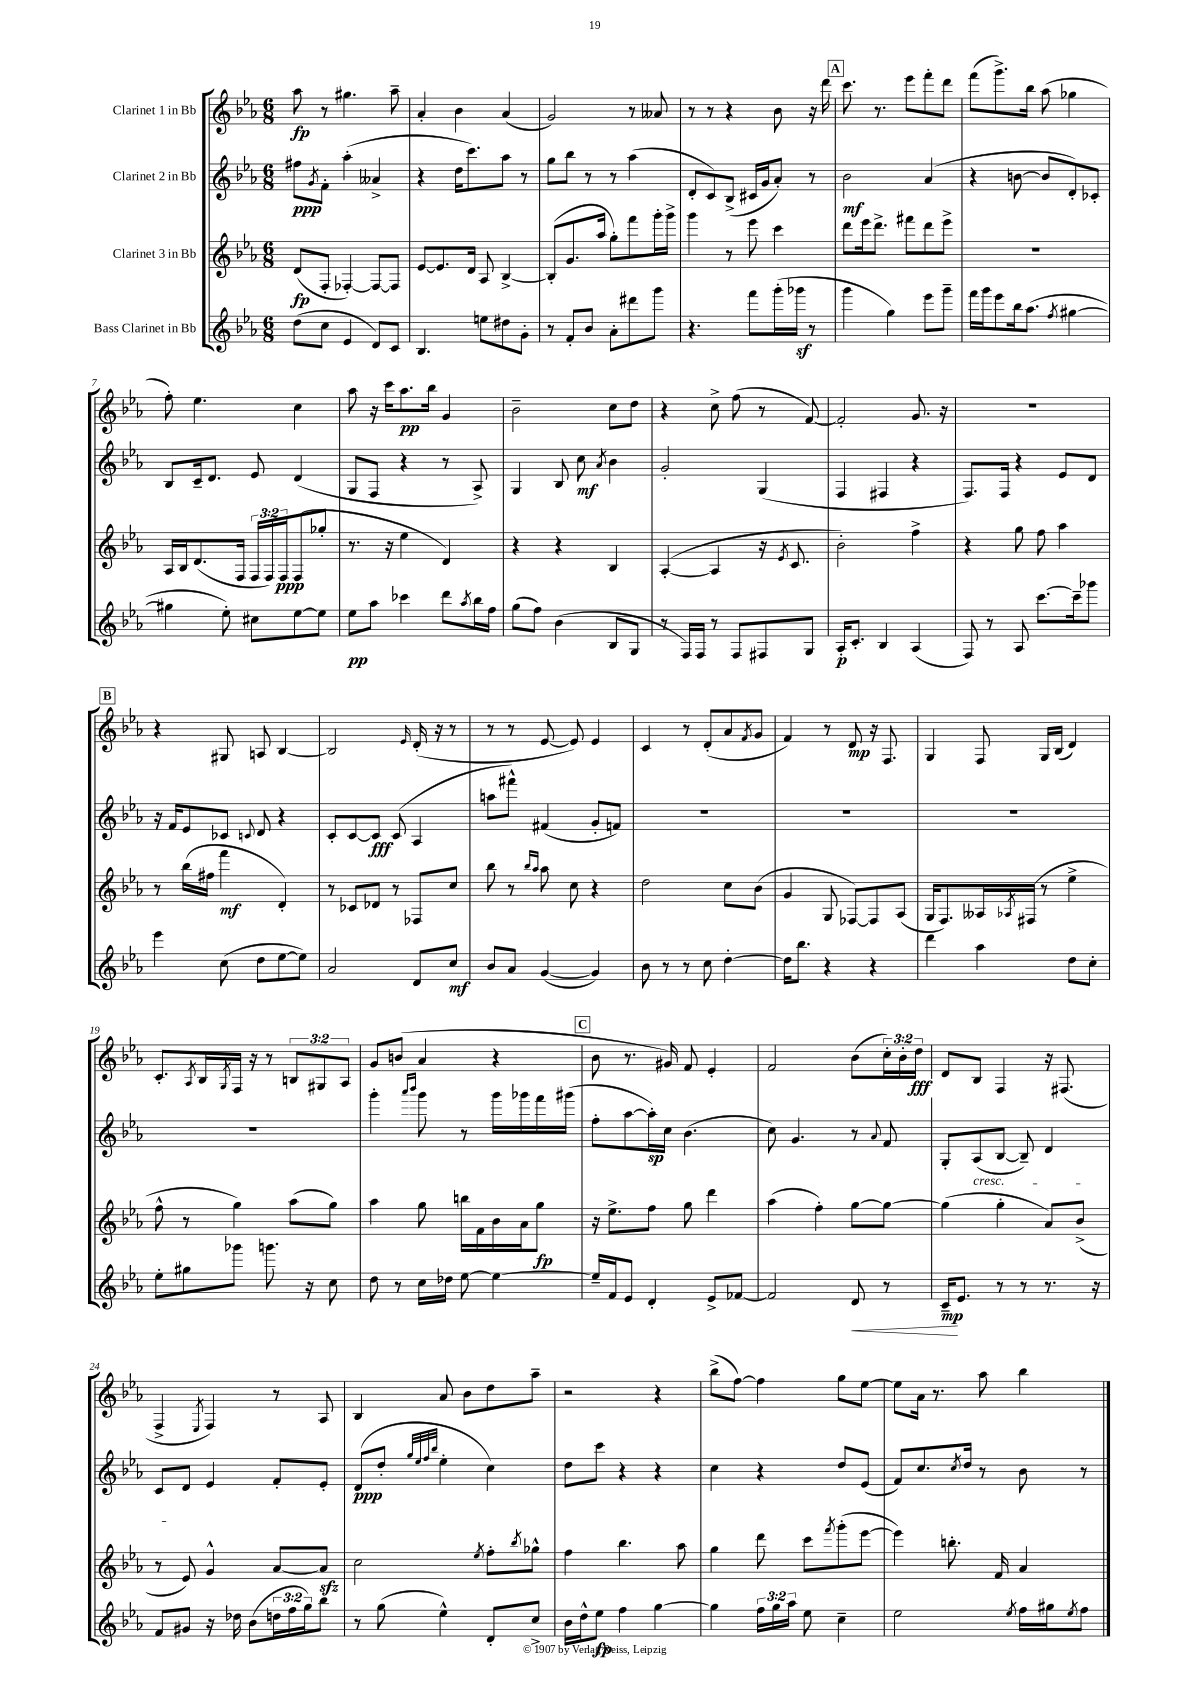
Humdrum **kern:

**kern	**dynam	**kern	**dynam	**kern	**dynam	**kern	**dynam
*part4	*part4	*part3	*part3	*part2	*part2	*part1	*part1
*staff4	*staff4	*staff3	*staff3	*staff2	*staff2	*staff1	*staff1
*I"Bass Clarinet in Bb	*	*I"Clarinet 3 in Bb	*	*I"Clarinet 2 in Bb	*	*I"Clarinet 1 in Bb	*
*clefG2	*	*clefG2	*	*clefG2	*	*clefG2	*
*k[b-e-a-]	*	*k[b-e-a-]	*	*k[b-e-a-]	*	*k[b-e-a-]	*
*M6/8	*	*M6/8	*	*M6/8	*	*M6/8	*
=1	=1	=1	=1	=1	=1	=1	=1
(8dd\L	.	(8d/L	fp	8ff#X\L	ppp	8aa-\	fp
.	.	.	.	8qg/	.	.	.
8cc\J	.	8F'/J	.	8f'\J	.	8r	.
4e-/	.	[4F-X'/)	.	(4aa-'\	.	4.gg#X\	.
8d/L)	.	8F-/L_	.	4a--X^/	.	.	.
8c/J	.	8F-/J]	.	.	.	8aa-~\	.
=2	=2	=2	=2	=2	=2	=2	=2
4.B-/	.	[8e-/L	.	4r	.	4a-'/	.
.	.	8.e-/]	.	.	.	.	.
.	.	.	.	16dd\KL	.	4b-\	.
.	.	16d/Jk	.	8.ccc\)	.	.	.
8een\L	.	8A-/	.	.	.	.	.
8dd#X\	.	[4B-^/	.	8aa-\J	.	(4a-/	.
8g'\J	.	.	.	8r	.	.	.
=3	=3	=3	=3	=3	=3	=3	=3
8r	.	(8B-'/L]	.	8gg\L	.	2g/)	.
8f'/L	.	8.g/	.	8bb-\J	.	.	.
8b-/J	.	.	.	8r	.	.	.
.	.	16aa-/Jk	.	.	.	.	.
8a-'\L	.	8gg'\L)	.	8r	.	.	.
8ddd#X\	.	8fff\	.	(4aa-\	.	8r	.
8ggg\J	.	16ggg'\L	.	.	.	8a--X/	.
.	.	16ggg^\JJ	.	.	.	.	.
=4	=4	=4	=4	=4	=4	=4	=4
4.r	.	4ggg\	.	8d'/L	.	8r	.
.	.	.	.	8c/)	.	8r	.
.	.	8r	.	(8B-^/J	.	4r	.
8fff\L	.	8eee-\	.	16c#X/LL	.	.	.
.	.	.	.	16g/J	.	.	.
(16ggg'\L	.	4ccc\	.	8a-'/J)	.	8b-\	.
16ggg-Xz\JJ	.	.	.	.	.	.	.
8r	.	.	.	8r	.	16r	.
.	.	.	.	.	.	16ddd\	.
!!LO:REH:place=s1:t=A
=5	=5	=5	=5	=5	=5	=5	=5
4ggg\	.	8ddd\L	.	2b-\	mf	8.ccc\	.
.	.	16eee-\k	.	.	.	.	.
.	.	8.ddd^\J	.	.	.	8.r	.
4gg\)	.	.	.	.	.	.	.
.	.	8fff#X\L	.	.	.	8eee-\L	.
8eee-\L	.	8ddd\	.	(4a-/	.	8fff'\	.
8ggg~\J	.	8eee-^\J	.	.	.	8ddd\J	.
=6	=6	=6	=6	=6	=6	=6	=6
16fff\LL	.	2.r	.	4r	.	(8fff\L	.
16ggg\J	.	.	.	.	.	.	.
8eee-\	.	.	.	.	.	8.ggg^\)	.
16bb-\k	.	.	.	[8bn\	.	.	.
(8.aa-\J	.	.	.	.	.	16bb-\Jk	.
.	.	.	.	8b/L]	.	(8aa-\	.
8qff/	.	.	.	.	.	.	.
[4gg#X\	.	.	.	8d'/)	.	4gg-X\	.
.	.	.	.	8c-X'/J	.	.	.
!!LO:LB:g=z
=7	=7	=7	=7	=7	=7	=7	=7
4gg#X\]	.	16A-/LL	.	8B-/L	.	8ff'\)	.
.	.	16B-/J	.	.	.	.	.
.	.	(8.d/	.	16c~/k	.	4.ee-\	.
.	.	.	.	8.d/J	.	.	.
8ee-'\)	.	.	.	.	.	.	.
.	.	16F/Jk	.	.	.	.	.
8cc#X\L	.	24F/LL	.	8e-/	.	.	.
.	.	24F/)	.	.	.	.	.
.	.	24F/J	ppp	.	.	.	.
[8ee-\	.	(8F/	.	(4d/	.	4cc\	.
8ee-\J]	.	8gg-X'/J	.	.	.	.	.
=8	=8	=8	=8	=8	=8	=8	=8
8ee-\L	pp	8.r	.	8G/L	.	8aa-\	.
8aa-\J	.	.	.	8F/J	.	16r	.
.	.	16r	.	.	.	16ccc\KL	.
4ccc-X\	.	4ee-\	.	4r	.	8.aa-\	pp
.	.	.	.	.	.	16bb-\Jk	.
8ddd\L	.	4d/)	.	8r	.	4g/	.
8qaa-/	.	.	.	.	.	.	.
16bb-\L	.	.	.	8A-^/)	.	.	.
16ff\JJ	.	.	.	.	.	.	.
=9	=9	=9	=9	=9	=9	=9	=9
(8gg\L	.	4r	.	4G/	.	2b-~\	.
8ff\J)	.	.	.	.	.	.	.
(4b-\	.	4r	.	8B-/	.	.	.
.	.	.	.	8cc\	mf	.	.
.	.	.	.	8qa-/	.	.	.
8B-/L	.	4B-/	.	4b-\	.	8cc\L	.
8G/J	.	.	.	.	.	8dd\J	.
=10	=10	=10	=10	=10	=10	=10	=10
8r	.	([4A-'/	.	2g'/	.	4r	.
16F/LL)	.	.	.	.	.	.	.
16F/JJ	.	.	.	.	.	.	.
8r	.	4A-/]	.	.	.	8cc^\	.
8F/L	.	.	.	.	.	(8ff\	.
8F#X/	.	16r	.	(4G/	.	8r	.
.	.	8qe-/	.	.	.	.	.
.	.	8.c/	.	.	.	.	.
8G/J	.	.	.	.	.	[8f/)	.
=11	=11	=11	=11	=11	=11	=11	=11
16A-'/KL	p	2b-'\)	.	4F/	.	2f'/]	.
8.c'/J	.	.	.	.	.	.	.
4B-/	.	.	.	4F#X/	.	.	.
(4A-/	.	4ff^\	.	4r	.	8.g/	.
.	.	.	.	.	.	16r	.
=12	=12	=12	=12	=12	=12	=12	=12
8F/)	.	4r	.	8.F/L)	.	2.r	.
8r	.	.	.	.	.	.	.
.	.	.	.	16F/Jk	.	.	.
8A-/	.	8gg\	.	4r	.	.	.
[8.ccc\L	.	8ff\	.	.	.	.	.
.	.	4aa-\	.	8e-/L	.	.	.
16ccc~\k]	.	.	.	.	.	.	.
8ggg-X\J	.	.	.	8d/J	.	.	.
!!LO:LB:g=z
!!LO:REH:place=s1:t=B
=13	=13	=13	=13	=13	=13	=13	=13
4eee-\	.	8r	.	16r	.	4r	.
.	.	.	.	16f/KL	.	.	.
.	.	(16bb-\LL	.	8e-/	.	.	.
.	.	16ff#X\JJ	.	.	.	.	.
(8cc\	.	4fff\	mf	8c-X/J	.	8G#X/	.
.	.	.	.	8qqcn/	.	.	.
8dd\L	.	.	.	8d/	.	8An/	.
[8ee-\	.	4d'/)	.	4r	.	[4B-/	.
8ee-\J])	.	.	.	.	.	.	.
=14	=14	=14	=14	=14	=14	=14	=14
2a-/	.	8r	.	8c'/L	.	2B-/]	.
.	.	8c-X/L	.	[8c/	.	.	.
.	.	8d-X/J	.	8c/J]	fff	.	.
.	.	8r	.	(8c/	.	.	.
.	.	.	.	.	.	16qqe-/	.
8d/L	.	8F-X/L	.	4A-/	.	(16d'/	.
.	.	.	.	.	.	16r	.
8cc/J	mf	8cc/J	.	.	.	8r	.
=15	=15	=15	=15	=15	=15	=15	=15
8b-/L	.	8bb-\	.	8aan\L	.	8r	.
8a-/J	.	8r	.	8fff#X^^\J)	.	8r	.
.	.	16qqbb-/LL	.	.	.	.	.
.	.	16qqaa-/JJ	.	.	.	.	.
([4g/	.	8aa-\	.	(4f#X/	.	[8e-/	.
.	.	8cc\	.	.	.	8e-/])	.
4g/])	.	4r	.	8g'/L	.	4e-/	.
.	.	.	.	8fn/J)	.	.	.
=16	=16	=16	=16	=16	=16	=16	=16
8b-\	.	2dd\	.	2.r	.	4c/	.
8r	.	.	.	.	.	.	.
8r	.	.	.	.	.	8r	.
8cc\	.	.	.	.	.	(8d'/L	.
[4dd'\	.	8cc\L	.	.	.	8a-/	.
.	.	.	.	.	.	8qf/	.
.	.	(8b-\J	.	.	.	8g/J	.
=17	=17	=17	=17	=17	=17	=17	=17
16dd\KL]	.	4g/	.	2.r	.	4f/)	.
8.bb-\J	.	.	.	.	.	.	.
4r	.	8G/	.	.	.	8r	.
.	.	[8F-X/L)	.	.	.	8d/	mp
4r	.	8F-/]	.	.	.	16r	.
.	.	.	.	.	.	8.F/	.
.	.	(8A-/J	.	.	.	.	.
=18	=18	=18	=18	=18	=18	=18	=18
4ddd\	.	16G/KL	.	2.r	.	4G/	.
.	.	8.F/)	.	.	.	.	.
4aa-\	.	16A--X/L	.	.	.	8F/	.
.	.	8qA-X/	.	.	.	.	.
.	.	(16F#X/JJ	.	.	.	.	.
.	.	8r	.	.	.	16G/LL	.
.	.	.	.	.	.	(16B-/JJ	.
8dd\L	.	4ee-^\	.	.	.	4d/)	.
8cc'\J	.	.	.	.	.	.	.
!!LO:LB:g=z
=19	=19	=19	=19	=19	=19	=19	=19
8ee-'\L	.	8ff^^\	.	2.r	.	8.c'/L	.
8gg#X\	.	8r	.	.	.	.	.
.	.	.	.	.	.	8qA-/	.
.	.	.	.	.	.	16B-/L	.
.	.	.	.	.	.	8qG/	.
8ggg-X\J	.	4gg\)	.	.	.	16F/JJ	.
.	.	.	.	.	.	16r	.
8.gggn\	.	.	.	.	.	8r	.
.	.	(8aa-\L	.	.	.	12Bn/L	.
16r	.	.	.	.	.	.	.
.	.	.	.	.	.	12G#X/	.
8cc\	.	8gg\J)	.	.	.	.	.
.	.	.	.	.	.	12A-/J	.
=20	=20	=20	=20	=20	=20	=20	=20
8dd\	.	4aa-\	.	4ggg'\	.	8g/L	.
8r	.	.	.	.	.	(8bn/J	.
.	.	.	.	16qqaaa-/LL	.	.	.
.	.	.	.	16qqbbb-/JJ	.	.	.
16cc\LL	.	8gg\	.	8ggg\	.	4a-/	.
16dd-X\JJ	.	.	.	.	.	.	.
[8ee-\	.	16bbn\LL	.	8r	.	.	.
.	.	16f\	.	.	.	.	.
4ee-\_	.	16b-\	.	16ggg\LL	.	4r	.
.	.	16a-\J	.	16ggg-X\	.	.	.
.	.	8gg\J	fp	16fff\	.	.	.
.	.	.	.	(16ggg#X\JJ	.	.	.
!!LO:REH:place=s1:t=C
=21	=21	=21	=21	=21	=21	=21	=21
16ee-~/LL]	.	16r	.	8ff'\L	.	8b-\	.
16f/J	.	8.ee-^\L	.	.	.	.	.
8e-/J	.	.	.	[8aa-\	.	8.r	.
4d'/	.	8ff\J	.	16aa-'\L])	sp	.	.
.	.	.	.	16cc\JJ	.	16g#X/)	.
.	.	8gg\	.	(4.b-\	.	8f/	.
8e-^/L	.	4ddd\	.	.	.	4e-'/	.
[8f-X/J	.	.	.	.	.	.	.
=22	=22	=22	=22	=22	=22	=22	=22
2f-/]	.	(4aa-\	.	8cc\)	.	2f/	.
.	.	.	.	4.g/	.	.	.
.	.	4ff'\)	.	.	.	.	.
!	!LO:HP:b	!	!	!	!	!	!
8d/	<	[8gg\L	.	8r	.	(8b-\L	.
.	.	.	.	8qqa-/	.	.	.
8r	.	8gg\J_	.	8f/	.	24cc'\L)	.
.	.	.	.	.	.	24b-'\	.
.	.	.	.	.	.	24dd\JJ	fff
=23	=23	=23	=23	=23	=23	=23	=23
16c~/KL	mp	(4gg\]	.	8G'/L	.	8d/L	.
8.e-/J	[	.	.	.	.	.	.
!	!	!	!	!LO:TX:b:i:t=cresc.	!	!	!
.	.	.	.	(8A-/	.	8B-/J	.
8r	.	4gg'\	.	[8B-/J	.	4F/	.
8r	.	.	.	8B-~/])	.	.	.
8.r	.	8a-/L)	.	4d/	.	16r	.
.	.	.	.	.	.	(8.F#X/	.
.	.	(8b-^/J	.	.	.	.	.
16r	.	.	.	.	.	.	.
!!LO:LB:g=z
=24	=24	=24	=24	=24	=24	=24	=24
8f/L	.	8r	.	8c/L	.	4F^/	.
8g#X/J	.	8e-/)	.	8d/J	.	.	.
.	.	.	.	.	.	8qE-/	.
16r	.	4g^^/	.	4e-/	.	4F/)	.
16dd-X\	.	.	.	.	.	.	.
(8b-\L	.	.	.	.	.	.	.
24ddn\L	.	[8a-/L	.	8f'/L	.	8r	.
24ff\	.	.	.	.	.	.	.
24gg\J)	.	.	.	.	.	.	.
8bb-\J	.	8a-zz/J]	.	8e-'/J	.	8A-/	.
=25	=25	=25	=25	=25	=25	=25	=25
8r	.	2cc\	.	(8d/L	ppp	4B-/	.
(8gg\	.	.	.	8dd'/J	.	.	.
.	.	.	.	32qqgg/LLL	.	.	.
.	.	.	.	32qqee-/	.	.	.
.	.	.	.	32qqff/	.	.	.
.	.	.	.	32qqbb-/JJJ	.	.	.
4ee-^^\)	.	.	.	4ee-'\	.	8a-/	.
.	.	.	.	.	.	8b-\L	.
.	.	8qee-/	.	.	.	.	.
8d'/L	.	8ff'\L	.	4cc\)	.	8dd\	.
.	.	8qbb-/	.	.	.	.	.
8cc^/J	.	8gg-X^^\J	.	.	.	8aa-~\J	.
=26	=26	=26	=26	=26	=26	=26	=26
16b-\LL	.	4ff\	.	8dd\L	.	2r	.
16dd^^\J	.	.	.	.	.	.	.
8ee-\J	fp	.	.	8ccc\J	.	.	.
4ff\	.	4.bb-\	.	4r	.	.	.
[4gg\	.	.	.	4r	.	4r	.
.	.	8aa-\	.	.	.	.	.
=27	=27	=27	=27	=27	=27	=27	=27
4gg\]	.	4gg\	.	4cc\	.	(8bb-^\L	.
.	.	.	.	.	.	[8ff\J)	.
24ff\LL	.	8ddd\	.	4r	.	4ff\]	.
24gg\	.	.	.	.	.	.	.
24aa-\JJ	.	.	.	.	.	.	.
8ee-\	.	8ccc\L	.	.	.	.	.
.	.	8qfff/	.	.	.	.	.
4cc~\	.	(8ggg'\	.	8dd/L	.	8gg\L	.
.	.	[8eee-\J	.	(8e-/J	.	[8ee-\J	.
=28	=28	=28	=28	=28	=28	=28	=28
2ee-\	.	4eee-\])	.	8f/L)	.	8ee-\L]	.
.	.	.	.	8.cc/	.	16a-\Jk	.
.	.	.	.	.	.	8.r	.
.	.	8.bbn'\	.	.	.	.	.
.	.	.	.	8qcc/	.	.	.
.	.	.	.	16dd/Jk	.	.	.
.	.	.	.	8r	.	8aa-\	.
.	.	16f/	.	.	.	.	.
8qee-/	.	.	.	.	.	.	.
16ff\LL	.	4a-/	.	8b-\	.	4bb-\	.
16gg#X\J	.	.	.	.	.	.	.
8qee-/	.	.	.	.	.	.	.
8ff\J	.	.	.	8r	.	.	.
==	==	==	==	==	==	==	==
*-	*-	*-	*-	*-	*-	*-	*-
